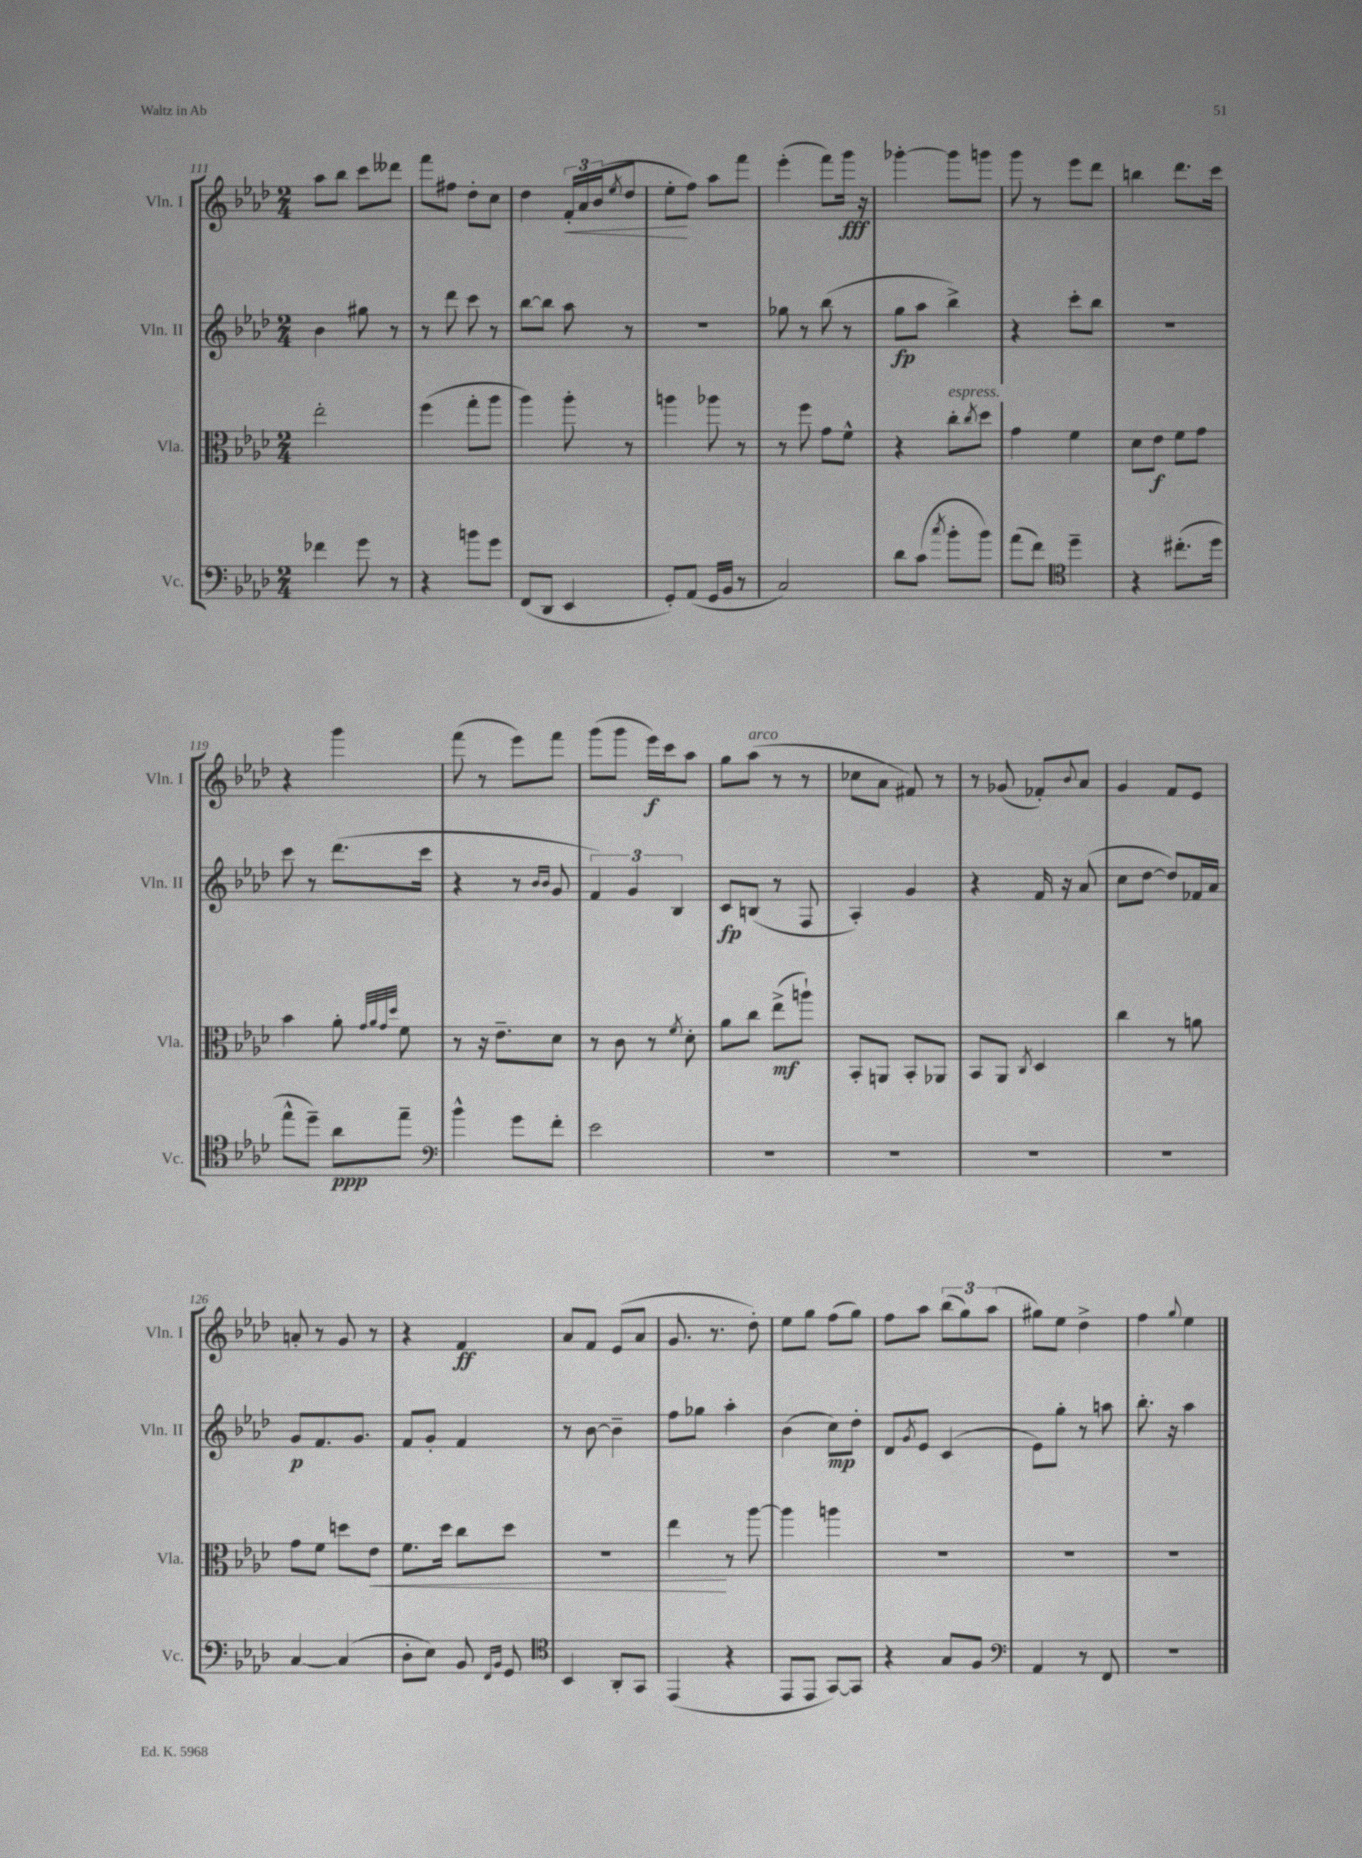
<<
\new StaffGroup <<
\new Staff = "s0" \with { instrumentName = "Vln. I" shortInstrumentName = "Vln. I" } {
    \clef treble \key aes \major \numericTimeSignature \time 2/4
    aes''8 bes''8 c'''8 deses'''8 |
    f'''8 fis''8 des''8-. c''8 |
    des''4 \tuplet 3/2 { f'16-.\< aes'16 bes'16( } \acciaccatura { ees''8 } des''8 |
    ees''8-.\! f''8) aes''8 f'''8 |
    ees'''4-.( f'''8) g'''16\fff r16 |
    ges'''4~-. ges'''8 g'''8 |
    g'''8 r8 ees'''8 des'''8 |
    b''4 des'''8. c'''16 |
    r4 g'''4 |
    f'''8( r8 ees'''8) f'''8 |
    g'''8( g'''8 ees'''16\f) c'''16 aes''8 |
    g''8 aes''8^\markup { \italic "arco" }( r8 r8 |
    ces''8 aes'8 fis'8) r8 |
    r8 ges'8( fes'8-.) \appoggiatura { bes'8 } aes'8 |
    g'4 f'8 ees'8 |
    a'8-. r8 g'8 r8 |
    r4 f'4\ff |
    aes'8 f'8 ees'8( aes'8 |
    g'8. r8. des''8-.) |
    ees''8 g''8 f''8( g''8) |
    f''8 aes''8 \tuplet 3/2 { bes''8( g''8) aes''8( } |
    gis''8) ees''8 des''4-> |
    f''4 \appoggiatura { g''8 } ees''4 \bar "|." |
}
\new Staff = "s1" \with { instrumentName = "Vln. II" shortInstrumentName = "Vln. II" } {
    \clef treble \key aes \major \numericTimeSignature \time 2/4
    bes'4 gis''8 r8 |
    r8 des'''8 c'''8 r8 |
    bes''8~ bes''8 aes''8 r8 |
    R2 |
    ges''8 r8 bes''8( r8 |
    g''8\fp aes''8 bes''4->) |
    r4 c'''8-. bes''8 |
    R2 |
    c'''8 r8 des'''8.( c'''16 |
    r4 r8 \grace { bes'16 bes'16 } g'8 |
    \tuplet 3/2 { f'4) g'4 bes4 } |
    c'8\fp b8( r8 f8 |
    aes4-.) g'4 |
    r4 f'16 r16 aes'8( |
    c''8 des''8~ des''8) fes'16 aes'16 |
    g'8\p f'8. g'8. |
    f'8 g'8-. f'4 |
    r8 bes'8~ bes'4-- |
    f''8 ges''8 aes''4-. |
    bes'4( c''8\mp) des''8-. |
    des'8 \acciaccatura { g'8 } ees'8 c'4( |
    ees'8) g''8-. r8 a''8 |
    bes''8.-. r16 aes''4 \bar "|." |
}
\new Staff = "s2" \with { instrumentName = "Vla." shortInstrumentName = "Vla." } {
    \clef alto \key aes \major \numericTimeSignature \time 2/4
    ees''2-. |
    f''4( g''8-. aes''8 |
    aes''4) aes''8-. r8 |
    a''4 aes''8 r8 |
    r8 f''8 g'8 f'8-^ |
    r4 c''8-.^\markup { \italic "espress." } \acciaccatura { c''8 } des''8 |
    g'4 f'4 |
    des'8 ees'8\f f'8 g'8 |
    bes'4 aes'8-. \grace { g'32 aes'32 g'32 des''32 } f'8 |
    r8 r16 ees'8.-- des'8 |
    r8 c'8 r8 \acciaccatura { f'8 } des'8-. |
    aes'8 c''8 ees''8->\mf( a''8-!) |
    bes,8-. a,8 bes,8-. aes,8 |
    bes,8 aes,8 \acciaccatura { c8 } des4 |
    c''4 r8 a'8 |
    g'8 f'8 d''8 ees'8\< |
    f'8. des''16 c''8 des''8 |
    r2 |
    ees''4\! r8 aes''8~ |
    aes''4 a''4 |
    R2 |
    R2 |
    R2 \bar "|." |
}
\new Staff = "s3" \with { instrumentName = "Vc." shortInstrumentName = "Vc." } {
    \clef bass \key aes \major \numericTimeSignature \time 2/4
    fes'4 g'8 r8 |
    r4 b'8 g'8 |
    f,8( des,8 ees,4 |
    g,8-.) aes,8( g,16 bes,16 r8 |
    c2) |
    des'8 c'8( \acciaccatura { c''8 } bes'8-. bes'8) |
    aes'8( f'8) \clef tenor des''4-- |
    r4 cis''8.-.( des''16 |
    ees''8-^ des''8--) aes'8\ppp ees''8-- |
    \clef bass bes'4-^ g'8 f'8-. |
    ees'2 |
    R2 |
    R2 |
    R2 |
    R2 |
    c4~ c4( |
    des8-. ees8) bes,8 \grace { f,16 bes,16 } g,8 |
    \clef tenor bes,4 aes,8-. g,8 |
    ees,4( r4 |
    ees,8 ees,8 g,8~) g,8 |
    r4 g8 f8 |
    \clef bass aes,4 r8 f,8 |
    r2 \bar "|." |
}
>>
>>
\layout { \context { \Score currentBarNumber = #111 } }
